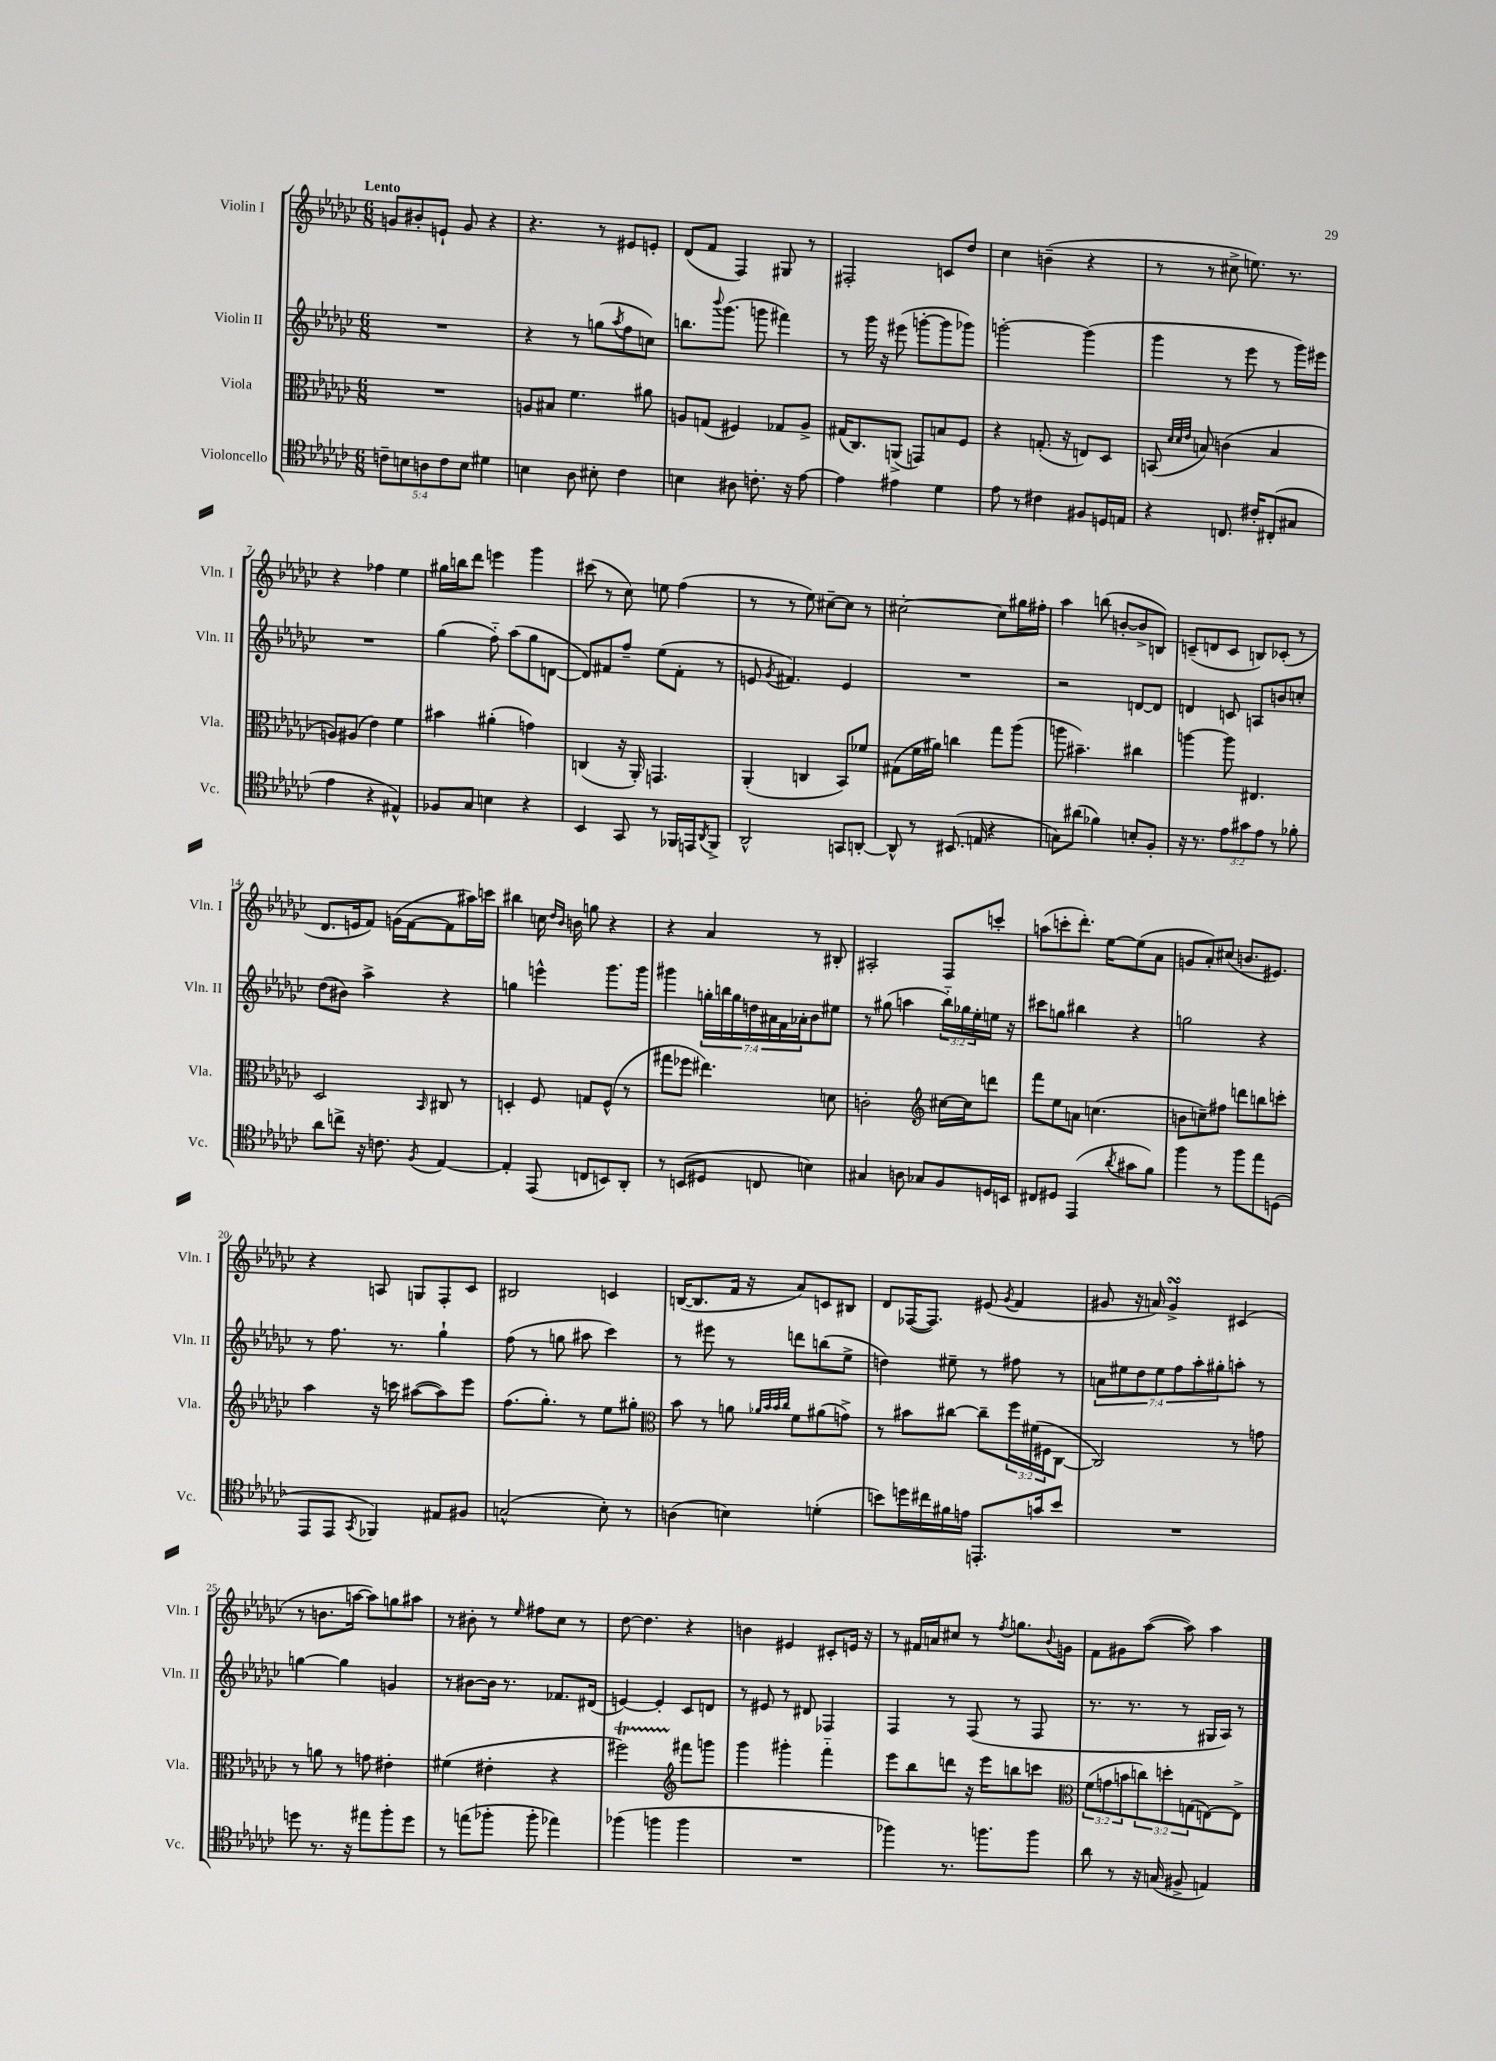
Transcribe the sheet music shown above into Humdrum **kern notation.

**kern	**kern	**kern	**kern
*staff4	*staff3	*staff2	*staff1
*clefC4	*clefC3	*clefG2	*clefG2
*k[b-e-a-d-g-c-]	*k[b-e-a-d-g-c-]	*k[b-e-a-d-g-c-]	*k[b-e-a-d-g-c-]
*M6/8	*M6/8	*M6/8	*M6/8
10c~	2.r	2.r	8g
10B	.	.	.
.	.	.	8b#'
10A	.	.	.
.	.	.	8e`
10c	.	.	.
.	.	.	8g
10B	.	.	.
4d#	.	.	4r
=	=	=	=
4B	8A	4r	4.r
.	8B#	.	.
8A-	4.f	8r	.
8B#'	.	(8gg	8r
.	.	8qaa-	.
4c-	.	8ff	8e#
.	8a#	8cc)	8e'
=	=	=	=
4B	8A	8.bb	(8d-
.	(8G	.	8f
.	.	8qqbbb-	.
.	.	(8.ggg-	.
8A#	4F#)	.	4F)
8.c'	.	8ggg	.
.	8G-	4fff#)	8G#
16r	.	.	.
[8e-	8A^	.	8r
=	=	=	=
4e-]	(16G#	8r	2F#'
.	8.C-)	.	.
.	.	16ggg-	.
.	.	16r	.
4e#	(8AA^	(8eee#	.
.	8GG)	[8ggg'	.
4d-	8B	8ggg]	8c
.	8F	8ggg-)	8dd-
=	=	=	=
8e-	4r	[2ggg'	4cc-
8r	.	.	.
4c#	(8.G'	.	(4b~
.	16r	.	.
8F#	8E)	(4ggg]	4r
16D	8D-	.	.
16E	.	.	.
=	=	=	=
4r	(8BB	4ggg-	8r
.	32qqd-	.	.
.	32qqd-	.	.
.	32qqe-	.	.
.	8B)	.	8r
8.C	(4c	8r	8cc#^
.	.	8eee-	8.ee)
16c#'	.	.	.
(8C#'	4B	8r	.
.	.	.	8.r
8G#	.	16ggg-)	.
.	.	16eee#	.
=	=	=	=
4e-	8A)	2.r	4r
.	(8A#	.	.
4r	4e-)	.	4ff-
4E#^^)	4f	.	4ee-
=	=	=	=
8F-	4b#	(4gg-	16gg#
.	.	.	16bb
8G-	.	.	8ddd-
4B	(4a#'	8ff'~)	4eee
.	.	(8aa-	.
4r	4g)	8gg-	4ggg-
.	.	[8d	.
=	=	=	=
4BB-	(4C	8d])	(8ccc#
.	.	8f#	8r
8GG-	16r	8ff~	8cc-)
.	16AA-')	.	.
8r	4.GG	(8ee-	8ee
16FF-	.	8f#'	(4ff
16EE	.	.	.
8qAA-	.	.	.
8FF-^	.	8r	.
=	=	=	=
2AA-^^	(4AA-'	8e	8r
.	.	8qg-	.
.	.	4.f#)	8r
.	4C	.	8ee-)
.	.	.	[8cc#~
8GG	8BB-)	4e	8cc#]
[8AA'	8f-	.	8r
=	=	=	=
8AA^^]	(8G#	2.r	[2cc#'
8r	16f	.	.
.	16a#)	.	.
(8.BB#	4cc	.	.
16E	.	.	.
4r	8gg-	.	8cc#]
.	(8aa-	.	16gg#
.	.	.	16ff#'
=	=	=	=
8G)	8aa	2r	4aa-
(8a#	4.b#~)	.	.
4f-)	.	.	(8bb
.	.	.	[8b'
8B'	4cc#	[8d	8b^]
8F'	.	8d]	8B)
=	=	=	=
16r	[4aa	4d	(8c~
8.r	.	.	.
.	.	.	8d
12e-	8aa]	8c	8c
12g#	.	.	.
.	4.E#	8A	8B)
12e-	.	.	.
8r	.	8b	(8c-'
8f-'	.	8cc'	8r
=	=	=	=
8a-	2D-	(8dd-	8.d-
8cc^	.	8b#)	.
.	.	.	16e
16r	.	4aa-^	8f)
8.c	.	.	.
.	.	.	(16g
.	.	.	[16f
8qF	16qqBB-	.	.
[4E-	8C#	4r	8f]
.	8r	.	16aa#)
.	.	.	16ccc
=	=	=	=
4E-']	4D'	4gg	4bb#
(8EE-	8F	4eee^^	16cc
.	.	.	16qqdd-
.	.	.	16qqb-
.	.	.	16b
8C	8G	.	8gg
8BB)	(8F^^	8.ggg-	4r
8AA-'	8r	.	.
.	.	16ggg-	.
=	=	=	=
8r	8gg#	4ggg#	4r
(8BB	8ff-	.	.
8D#	4.ee#)	28gg'	4a-
.	.	28bb	.
.	.	28gg	.
.	.	28dd	.
8C	.	.	.
.	.	28a#	.
.	.	28f	.
.	.	28a-'	.
4B)	.	8b-	8r
.	8d	8ee#	8B#'
=	=	=	=
4G#	2c'	8r	2A#'
.	.	(8gg#	.
8A	.	4aa	.
8G-	.	.	.
*	*clefG2	*	*
8F	[16cc#	24bb-'~)	8F
.	.	24gg-	.
.	16cc#]	.	.
.	.	24ee-'	.
16D	8ddd	16ee	8ccc'
16BB	.	16r	.
=	=	=	=
8C#	8fff	8ccc#	(8aa
8D#	8ee-	8gg	8ccc'
(4EE-	8a	4bb#	8.ddd-')
.	(4.cc	.	.
.	.	.	[16ee-
8qa-	.	.	.
8g#	.	4r	(8ee-]
8f)	.	.	8a-
=	=	=	=
4ff	8b	2gg	8g
.	8cc~)	.	8a-')
8r	8ff#	.	(8cc#
8ff	8ddd	.	8.b
8ee-	8bb	4r	.
.	.	.	8.e#)
(8D	8ccc'	.	.
=	=	=	=
8EE-	4aa-	8r	4r
8EE-	.	8.ff	.
8qGG-	.	.	.
4FF-)	16r	.	8A
.	16ccc	8.r	.
.	([8aa#	.	8G
8E#	8aa#])	4gg-`	8F'
8F#	8eee-	.	8c-
=	=	=	=
(2G^^	(8.ff	(8ff	2B#
.	.	8r	.
.	8.gg-')	.	.
.	.	8gg	.
.	8r	8aa#	.
8B-')	8ee-	4ccc-)	4c
8r	8gg#'	.	.
=	=	=	=
*	*clefC3	*	*
(4A	8b-	8r	([16B
.	.	.	8.B]
.	8r	8eee#	.
4B)	8a	8r	16f
.	.	.	16r
.	32qqa-	.	.
.	32qqb-	.	.
.	32qqb-	.	.
.	32qqcc-	.	.
.	8f	8ddd	8a-)
(4d'	(8a#	(8bb	8c
.	8g^)	8ee-^	8B#
=	=	=	=
8b)	8r	4dd)	8d-
16dd	8b#	.	([16F-
16cc#	.	.	8.F-])
16f#	[8cc#	8ee#~	.
16e	.	.	.
8.EE'	8cc#~]	8r	(8e#
.	.	.	8qg-
.	24ff	8ff#	4f
.	(24f#	.	.
16g	.	.	.
.	24F#	.	.
8b	[8C-	8r	.
=	=	=	=
2.r	2C-])	14a	8g#
.	.	14ee#	.
.	.	.	16r
.	.	14dd-	.
.	.	.	16a)
.	.	14ee#	.
.	.	.	4g#^
.	.	14ff	.
.	.	14aa-'	.
.	.	14gg#'	.
.	8r	8aa'	(4c#
.	8g	8r	.
=	=	=	=
8dd	8r	[4gg	8r
8.r	8a	.	8.b
.	8r	4gg]	.
16r	.	.	[16aa
8ee#	8g	.	8aa])
8ff'	4e#'	4g	8gg
8dd	.	.	8aa#
=	=	=	=
8r	(4f#	8r	8r
(8ee	.	[8b#	8b#'
8ff-'	4e#'	16b#]	8r
.	.	8.r	.
.	.	.	16qqee-
8ff-'	.	.	8ff#
4ee-)	4r	8.f-	8cc-
.	.	.	8r
.	.	(16d#	.
=	=	=	=
(4ff-	2ff#)	[4e)	[8dd-
.	.	.	4.dd-]
4ff	.	4e']	.
*	*clefG2	*	*
4ff	8fff#	8c-	4r
.	8ggg	8d	.
=	=	=	=
2.r	4ggg-	8r	4b
.	.	8e#	.
.	4ggg#'	8r	4e#
.	.	8d#	.
.	4fff'~	4F-	8c#'
.	.	.	16e
.	.	.	16r
=	=	=	=
4ff-)	8eee-	4F	8r
.	8bb-	.	16f#
.	.	.	16a
8.r	8ddd	8r	8cc#
.	16r	(8F	8r
8.ff	16eee-	.	.
.	.	.	8qff
.	8bb	8r	8.gg
8ff	8ccc	8F	.
.	.	.	8qqb-
.	.	.	16g
=	=	=	=
*	*clefC3	*	*
8a-	(12f	8.r	8f
.	12g	.	.
8r	.	.	8g#
.	12b	.	.
.	.	8.r	.
16r	12cc)	.	([8aa-
(16G	.	.	.
.	12dd'	.	.
8F#^	.	8r	8aa-])
.	(12G	.	.
4E)	[8E)	16G#	4aa-
.	.	16A-)	.
.	8E^]	8r	.
==	==	==	==
*-	*-	*-	*-
